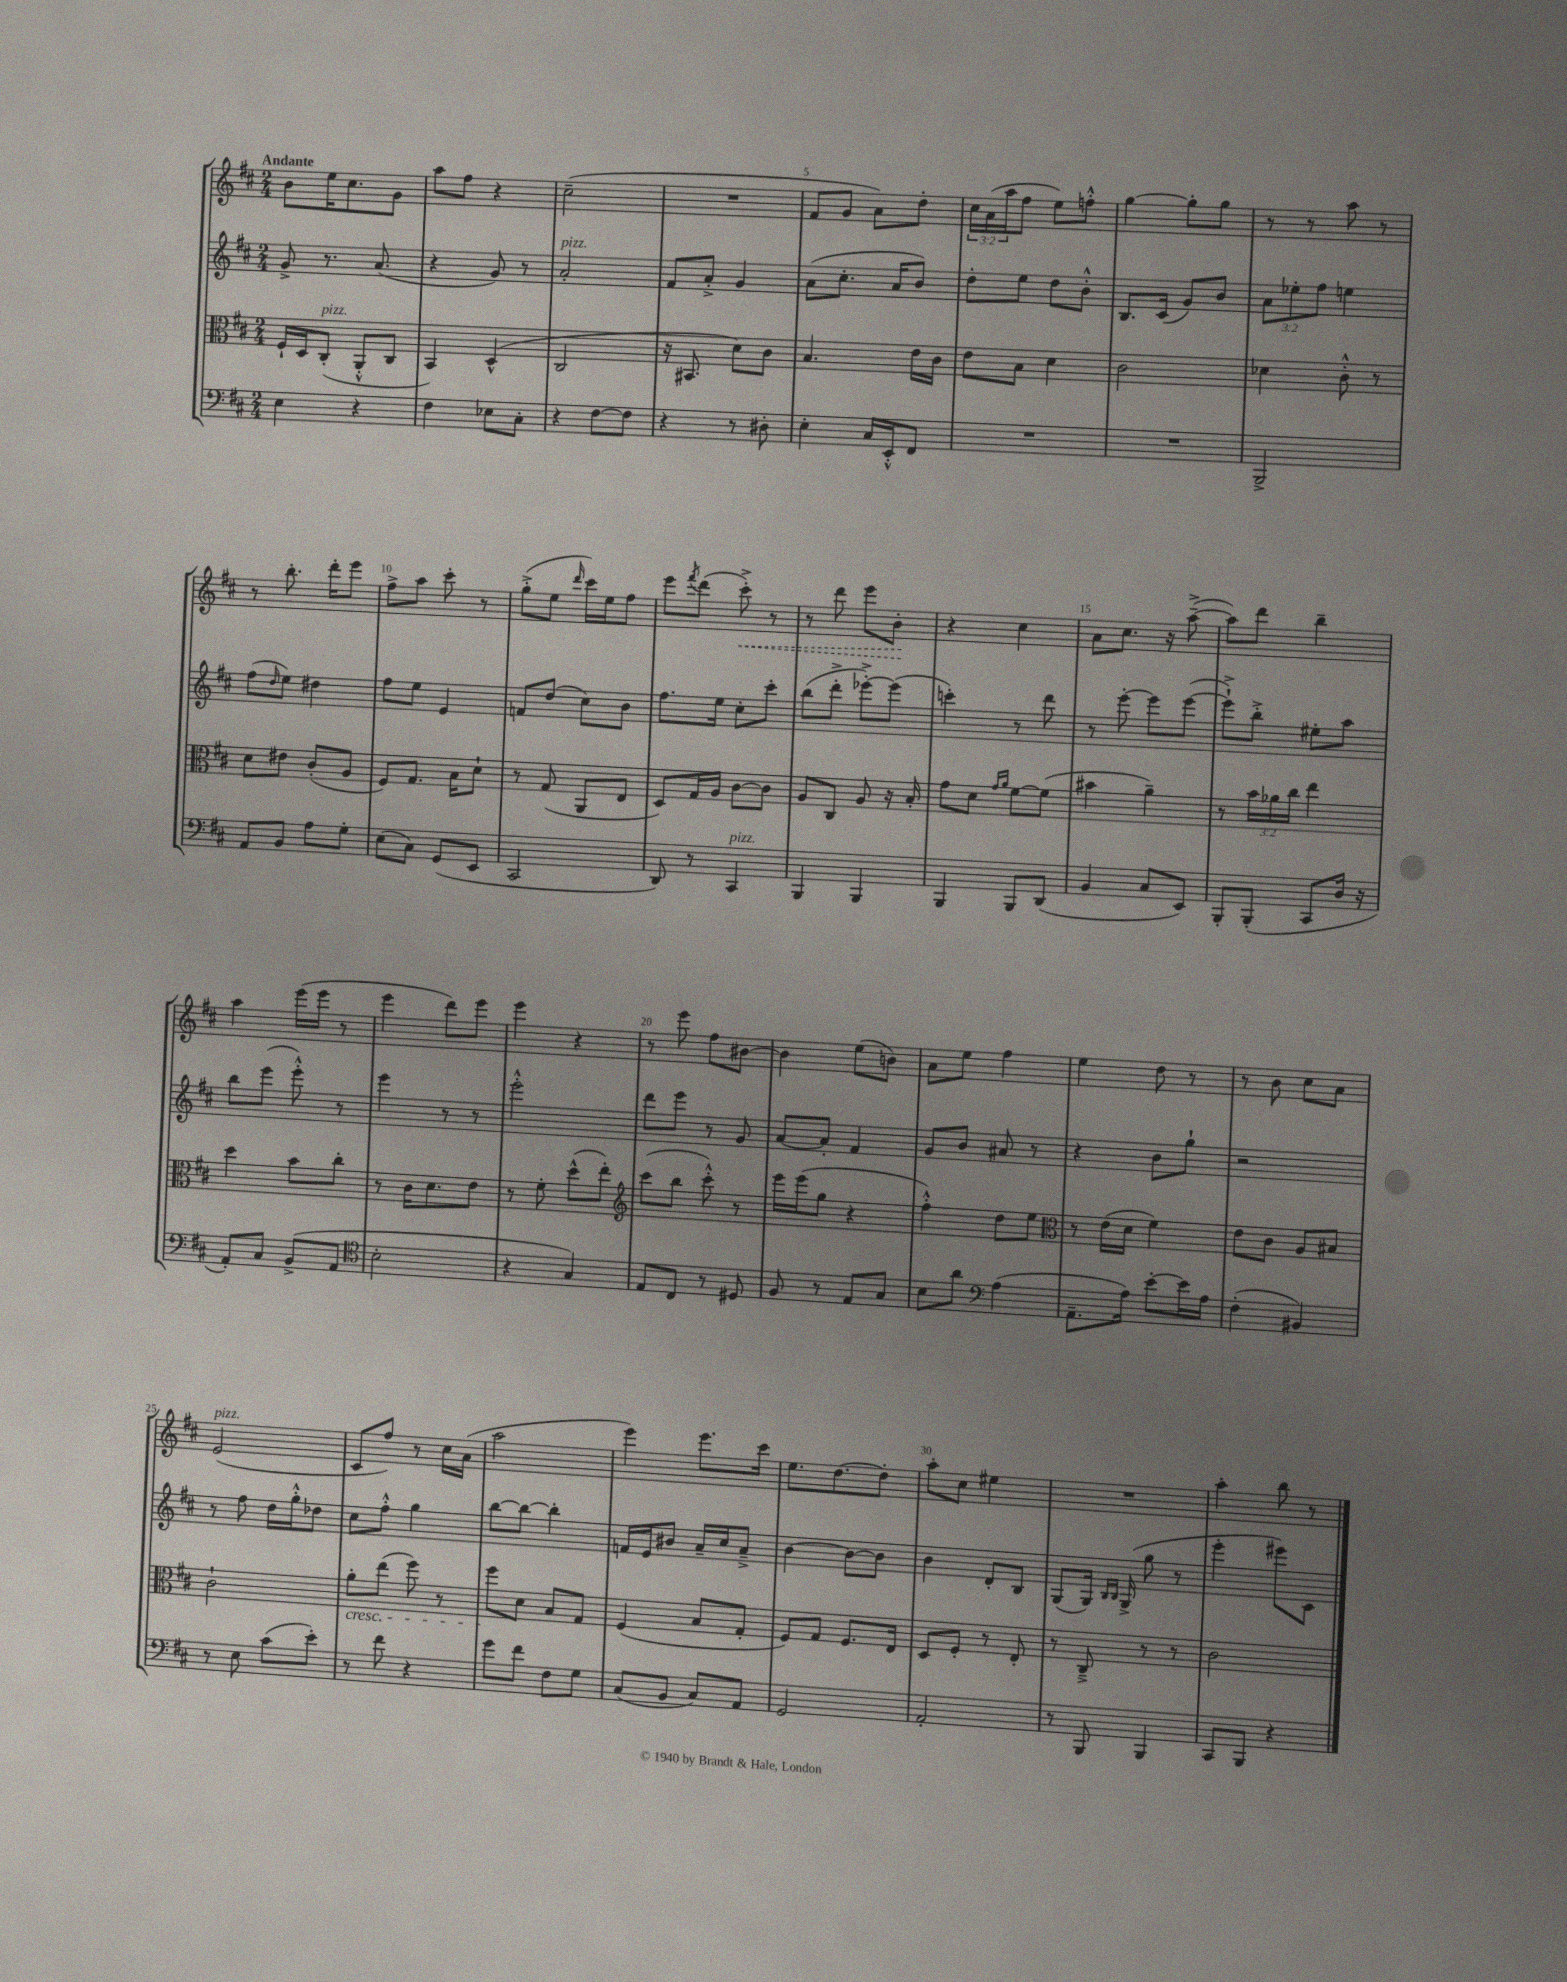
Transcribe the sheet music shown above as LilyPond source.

<<
\new StaffGroup <<
\new Staff = "s0" {
    \clef treble \key d \major \numericTimeSignature \time 2/4 \override Staff.TupletNumber.text = #tuplet-number::calc-fraction-text \tempo "Andante"
    b'8 e''16 cis''8. g'8 |
    a''8 fis''8 r4 |
    cis''2--( |
    R2 |
    fis'8 g'8 a'8) d''8-. |
    \tuplet 3/2 { cis''16 a'16( a''16 } fis''8 e''8) f''8-.-^ |
    g''4~ g''8-. g''8 |
    r8 r8 a''8 r8 |
    r8 b''8.-. d'''16-. e'''8 |
    fis''8-> a''8 cis'''8-. r8 |
    g''8-.->( e''8 \grace { d'''16 } cis'''16) e''16 fis''8 |
    e'''8 \acciaccatura { fis'''8 } d'''8( \once \override Hairpin.style = #'dashed-line cis'''8-.->\<) r8 |
    r8 d'''8 e'''8 b'8-.\! |
    r4 cis''4 |
    a'8 cis''8. r16 a''8~--->( |
    a''8) d'''8 b''4-- |
    a''4 e'''16( e'''16 r8 |
    e'''4 d'''8) e'''8 |
    e'''4 r4 |
    r8 e'''8 fis''8 bis'8~ |
    bis'4 e''8( b'8) |
    a'8 e''8 fis''4 |
    e''4 d''8 r8 |
    r8 b'8 cis''8 a'8 |
    e'2^\markup { \italic "pizz." }( |
    cis'8 fis''8) r8 cis''16 a'16( |
    a''2 |
    e'''4) e'''8. cis'''16 |
    e''8. d''8.~ d''8-. |
    a''8-. cis''8 eis''4 |
    R2 |
    a''4-. b''8 r8 \bar "|." |
}
\new Staff = "s1" {
    \clef treble \key d \major \numericTimeSignature \time 2/4 \override Staff.TupletNumber.text = #tuplet-number::calc-fraction-text
    g'8-> r8. a'8.( |
    r4 g'8) r8 |
    a'2-.^\markup { \italic "pizz." } |
    fis'8 a'8-.-> g'4 |
    a'8( cis''8.-. a'16 b'8) |
    d''8-. e''8 d''8 b'8-.-^ |
    b8. cis'16( g'8) b'8 |
    \tuplet 3/2 { a'8 ees''8-. fis''8 } e''4 |
    fis''8( \grace { d''16 } e''8) dis''4 |
    fis''8 e''8 e'4 |
    f'8 d''8( cis''8) b'8 |
    fis''8. e''16 cis''8-. cis'''8-. |
    b''8( d'''8-.-> ees'''8~-.->) ees'''8( |
    c'''4-.) r8 d'''8 |
    r8 e'''8~-. e'''8 e'''8~( |
    e'''8-!->) b''8-.-> eis''8-. a''8 |
    b''8 e'''8( e'''8-.-^) r8 |
    e'''4 r8 r8 |
    e'''2-.-^ |
    d'''8 e'''8 r8 g'8 |
    a'8~ a'8-. fis'4 |
    g'8 b'8 ais'8 r8 |
    r4 b'8 g''8-! |
    r2 |
    r8 fis''8 d''16 g''16-.-^ des''8 |
    cis''8 fis''8-.-^ g''4 |
    b''8~ b''8~ b''4-. |
    f'16 e'16 bis'8 a'16-- cis''16 a'8---> |
    b'4~ b'8~ b'8 |
    b'4 d'8-. b8 |
    g8( g16) \grace { b16 b16 } g16->( g''8 r8 |
    e'''4-. eis'''8) cis'8 \bar "|." |
}
\new Staff = "s2" {
    \clef alto \key d \major \numericTimeSignature \time 2/4 \override Staff.TupletNumber.text = #tuplet-number::calc-fraction-text
    fis16-! d16 cis8-.^\markup { \italic "pizz." }( a,8-.-^ cis8 |
    b,4) d4-^( |
    cis2 |
    r16 bis,8. d'8) cis'8 |
    b4. e'16 cis'16 |
    e'8 b8 d'4 |
    cis'2 |
    des'4 cis'8-.-^ r8 |
    d'8 eis'8 cis'8-.( a8 |
    fis8) g8. b16 d'8-! |
    r8 g8( a,8 e8 |
    d8) g16 a16 cis'8~ cis'8 |
    a8 cis8 a8 r16 b16-. |
    g'8 d'8 \grace { g'16 a'16 } fis'8~ fis'8( |
    bis'4 a'4--) |
    r8 \tuplet 3/2 { b'16 aes'16 cis''16 } e''4 |
    d''4 b'8 cis''8-. |
    r8 cis'16 d'8. e'8 |
    r8 fis'8-. d''8-^( e''8-.) |
    \clef treble cis'''8( b''8 cis'''8-.-^) r8 |
    e'''16 e'''16( g''8 r4 |
    fis''4-.-^) d''8 e''8 |
    \clef alto r8 e'16( d'16 fis'4) |
    e'8 cis'8 a8 bis8 |
    cis'2-! |
    a'8-.\cresc e''8( fis''8) r8 |
    fis''8\! d'8 b8 g8 |
    fis4( b8 g8-. |
    fis8) g8 fis8. e16 |
    d8 fis8-. r8 e8-. |
    r8 cis8---> r8 r8 |
    cis'2 \bar "|." |
}
\new Staff = "s3" {
    \clef bass \key d \major \numericTimeSignature \time 2/4
    e4 r4 |
    fis4 ees8 cis8-. |
    r4 fis8~ fis8 |
    r4 r8 dis8-. |
    e4-. cis16 e,16-.-^ fis,8 |
    R2 |
    R2 |
    b,,2-> |
    a,8 b,8 a8 g8-. |
    e8( cis8) g,8( e,8 |
    cis,2 |
    d,8) r8 cis,4^\markup { \italic "pizz." } |
    b,,4 b,,4 |
    b,,4 b,,8 d,8( |
    b,4 cis8 e,8) |
    b,,8-. b,,8-.( cis,8 d16 r16 |
    a,8-.) cis8 b,8->( a,8 |
    \clef tenor b2-. |
    r4 g4) |
    e8 cis8 r8 dis8 |
    fis8 r8 e8 g8 |
    b8 a'8 \clef bass a4( |
    a,8.-- a16) e'8~-. e'16 a16 |
    fis4-.( bis,4) |
    r8 e8 cis'8( e'8-.) |
    r8 fis'8 r4 |
    g'8 fis'8 fis8 g8 |
    cis8( b,8 cis8) a,8 |
    g,2 |
    a,2-. |
    r8 b,,8 b,,4 |
    cis,8 b,,8 r4 \bar "|." |
}
>>
>>
\layout { \context { \Score \override BarNumber.break-visibility = ##(#f #t #t) barNumberVisibility = #(every-nth-bar-number-visible 5) } }
